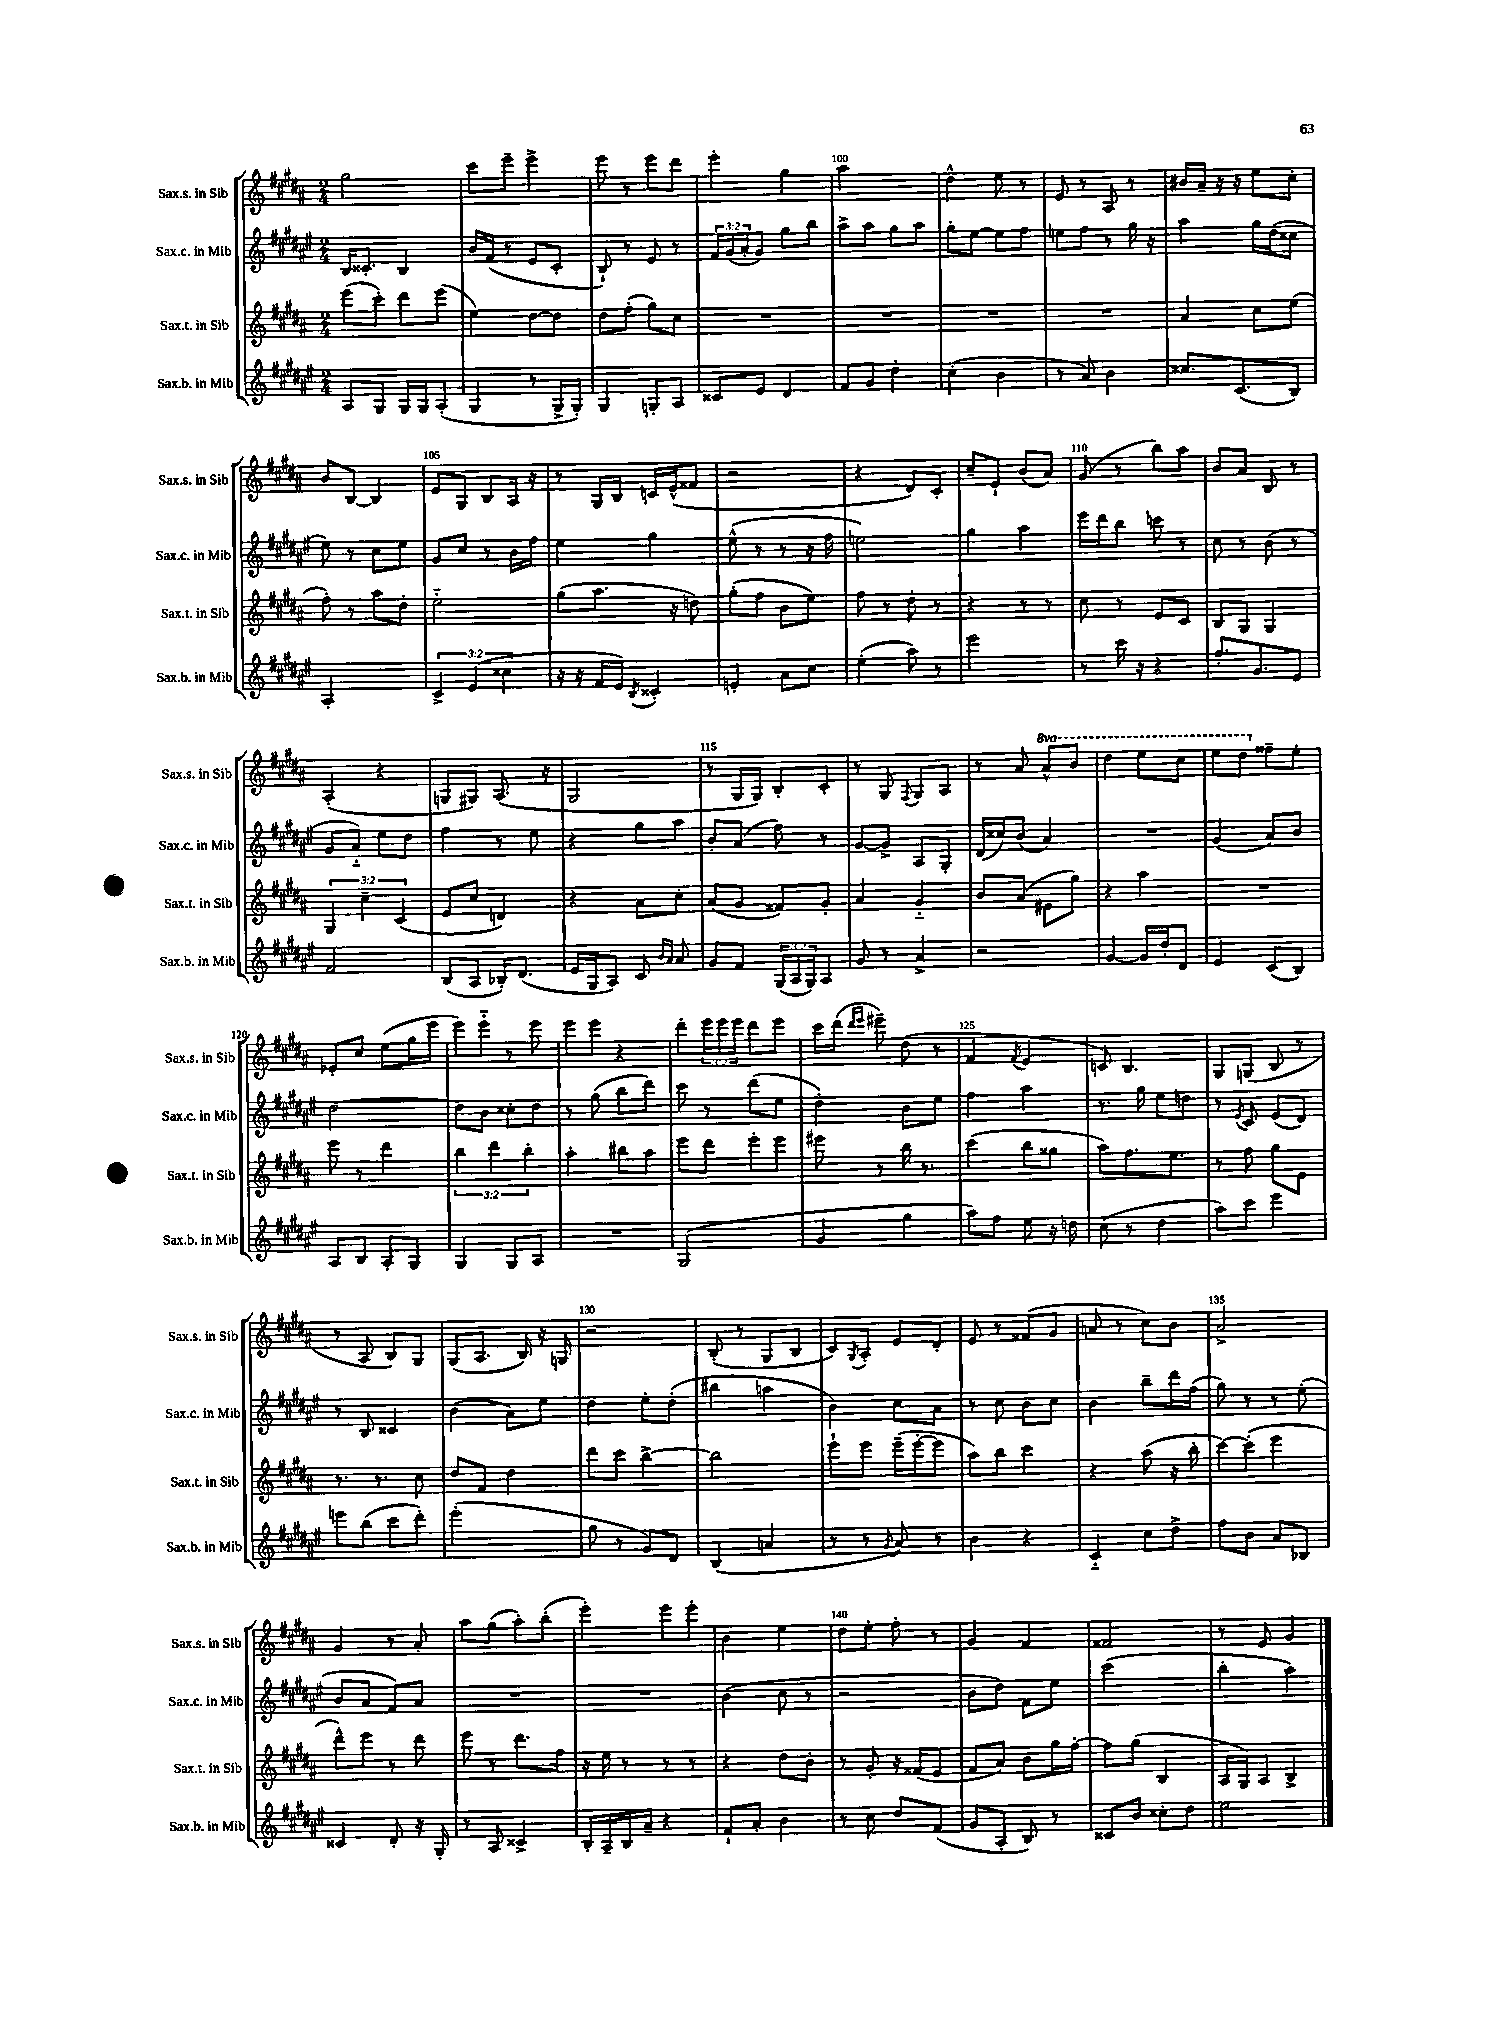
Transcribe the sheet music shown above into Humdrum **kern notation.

**kern	**kern	**kern	**kern
*staff4	*staff3	*staff2	*staff1
*clefG2	*clefG2	*clefG2	*clefG2
*k[f#c#g#d#a#e#]	*k[f#c#g#d#a#]	*k[f#c#g#d#a#e#]	*k[f#c#g#d#a#]
*M2/4	*M2/4	*M2/4	*M2/4
8A#	(8eee	16B	2gg#
.	.	8.c##'	.
8G#	8ccc#')	.	.
16G#	8ddd#	4B	.
16G#	.	.	.
(8A#'	(8eee	.	.
=	=	=	=
4G#	4ee)	16b	8ccc#
.	.	(16f#	.
.	.	8r	8eee~
8r	[8dd#	8e#	4eee^
16G#^	8dd#]	8c#'	.
16G#')	.	.	.
=	=	=	=
4G#	8dd#	8B`)	8eee
.	(8ff#'	8r	8r
8G'	8gg#)	8e#	8eee
8A#	8cc#	8r	8ddd#
=	=	=	=
8c##	2r	24f#	4eee'
.	.	(24g#	.
.	.	24a#'	.
8e#	.	8g#)	.
4d#	.	8gg#	4gg#
.	.	8bb	.
=	=	=	=
8f#	2r	8aa#^	2aa#
8g#	.	8aa#	.
4dd#'	.	8gg#	.
.	.	8aa#	.
=	=	=	=
(4cc#'	2r	8gg#'	4dd#^^
.	.	[8ee#	.
4b	.	8ee#]	8ee
.	.	8ff#	8r
=	=	=	=
8r	2r	8ee	8e
8a#)	.	8ff#	8r
4b	.	8r	8A#
.	.	16gg#	8r
.	.	16r	.
=	=	=	=
8.cc##	4a#	4aa#	16b#
.	.	.	16a#~
.	.	.	16r
(8.c#	.	.	16r
.	8cc#	16gg#	8ee
.	.	(16dd#	.
8B)	(8ee	8cc##	8cc#'
=	=	=	=
2A#'	8ff#')	8ee#)	8b
.	8r	8r	[8B
.	8aa#	8cc#	4B]
.	8dd#'	8ee#	.
=	=	=	=
6c#^	2ee'~	8g#	8e
.	.	8cc#	8G#
(6e#	.	.	.
.	.	8r	8B
6cc##	.	.	.
.	.	16b	16A#
.	.	16ff#	16r
=	=	=	=
16r	(8gg#	4ee#	8r
16r	.	.	.
16f#	8.aa#	.	16G#
16e#)	.	.	16B
8qB	.	.	.
4c##'	.	4gg#	16c
.	16r	.	(16e^^
.	8dd)	.	8f##
=	=	=	=
4e'	(8gg#'	(8ee#^^	2r
.	8ff#	8r	.
8a#	8b	8r	.
8cc#	8ee)	16r	.
.	.	16ff#	.
=	=	=	=
(4ee#'	8ff#	2ee)	4r
.	8r	.	.
8aa#)	8dd#'	.	8d#)
8r	8r	.	8c#'
=	=	=	=
2eee#	4r	4gg#	8cc#~
.	.	.	8e`
.	8r	4aa#	(8b
.	8r	.	8a#)
=	=	=	=
8r	8cc#	16eee#	(8g#
.	.	16ddd#	.
16ccc#	8r	8bb	8r
16r	.	.	.
4r	8e	8ccc	8bb)
.	8c#	8r	8aa#
=	=	=	=
8.ff#'	8B	8cc#	8b
.	8G#	8r	8a#
8.g#	.	.	.
.	4G#	(8b	8B
8e#	.	8r	8r
=	=	=	=
2f#	6G#	8g#	(4A#'
.	.	8a#'~)	.
.	6cc#~	.	.
.	.	8ee#	4r
.	(6c#	.	.
.	.	8dd#	.
=	=	=	=
(8B	8e	4ff#	8G
8A#	8cc#	.	8G#)
16B-')	4d)	8r	(8.A#
(8.d#	.	.	.
.	.	8ee#	.
.	.	.	16r
=	=	=	=
16e#	4r	4r	2G#
16G#	.	.	.
8A#)	.	.	.
8c#	8a#	8gg#	.
16qqb	.	.	.
16qqa#	.	.	.
8a#	8cc#'	8aa#	.
=	=	=	=
8g#	(8a#	8b'	8r
8f#	8g#	(8a#	16G#
.	.	.	16G#)
(24G#	8f##)	8ff#)	8B'
24A#	.	.	.
24G#)	.	.	.
8A#	8g#'	8r	8c#'
=	=	=	=
8g#	4a#	[8g#	8r
8r	.	8g#^]	8G#
.	.	.	8qF#
4a#^	4g#'~	8A#	8G#
.	.	8G#'	8A#
=	=	=	=
2r	8b	(16d#	8r
.	.	16cc##)	.
.	(8a#	(8b	8a#
.	8e#	4a#)	8aa#^^
.	8gg#)	.	8bb
=	=	=	=
[4g#	4r	2r	4ddd#
16g#]	4aa#	.	8eee
16dd#'	.	.	.
8d#	.	.	8ccc#
=	=	=	=
4e#	2r	(4g#	8eee
.	.	.	8ddd#
(8c#	.	8a#)	8ff##~
8B)	.	8b	8ee'
=	=	=	=
8A#	8eee	[2dd#	8e-'
8B	8r	.	8cc#
8A#'	4ddd#	.	(8ee
8G#	.	.	16gg#
.	.	.	16eee
=	=	=	=
4G#	6bb	8dd#]	8eee)
.	.	8b	8eee'~
.	6ddd#	.	.
8G#	.	8cc##'	8r
.	6bb'	.	.
8A#	.	8dd#	8eee
=	=	=	=
2r	4aa#'	8r	8eee
.	.	(8gg#	8eee
.	8bb#	8bb	4r
.	8aa#	8ddd#)	.
=	=	=	=
(2G#	8eee	8ccc#	8ddd#'
.	8ddd#	8r	24eee
.	.	.	24eee
.	.	.	24eee
.	8eee'	(8ddd#	8ddd#
.	8eee	8ee#	8eee
=	=	=	=
4g#	8eee#	4dd#')	16ccc#
.	.	.	(16ddd#
.	.	.	16qqddd#
.	.	.	16qqeee
.	8r	.	8eee#~)
4gg#	16bb	8b	(8dd#
.	8.r	.	.
.	.	8ee#	8r
=	=	=	=
8aa#)	(4ccc#	4ff#	4f#
8ff#	.	.	.
.	.	.	8qf#
8ee#	8bb	4aa#	4e
16r	8gg##	.	.
16dd	.	.	.
=	=	=	=
(8cc#	8aa#)	8.r	8c)
8r	8.ff#	.	4.B
.	.	16gg#	.
4dd#	.	8ee#	.
.	8.ee	.	.
.	.	8dd	.
=	=	=	=
8aa#)	8r	8r	8G#
.	.	8qe#	.
8ccc#	8ff#	8c#	(8G
4eee#	8gg#	(8e#	8B
.	8e	8d#)	8r
=	=	=	=
8eee	8.r	8r	8r
(8bb	.	8B	8A#
.	8.r	.	.
8ccc#	.	4c##	8B)
8ddd#')	8cc#	.	8G#
=	=	=	=
(2eee#'	8dd#	(4b	(8G#
.	8f#	.	8.A#
.	4dd#	8a#)	.
.	.	.	16B)
.	.	8ee#	16r
.	.	.	16G
=	=	=	=
8gg#	8ddd#	4dd#	2r
8r	8ccc#	.	.
8g#)	[4bb^	8ee#'	.
8d#	.	(8dd#'	.
=	=	=	=
(4B	2bb]	4bb#	(8B'
.	.	.	8r
4a	.	4aa	8G#
.	.	.	8B
=	=	=	=
8r	8eee`	4b)	8c#)
.	.	.	8qG#
8r	8eee	.	8A#'
8qg#	.	.	.
8a#)	(16eee~	8cc#	8e
.	[16eee'	.	.
8r	8eee]	8a#	8d#'
=	=	=	=
4b	8aa#)	8r	8e
.	8bb	8cc#	8r
4r	4ccc#	8b	(8f##
.	.	8cc#	8g#
=	=	=	=
4c#'~	4r	4b	8a
.	.	.	8r
8cc#	(8aa#	8bb~	8cc#)
8dd#^	16r	16ddd#	8b
.	16bb'	(16ff#	.
=	=	=	=
8ff#	[8ccc#)	8gg#)	2a#^
8b	(8ccc#']	8r	.
8a#	4eee	8r	.
8B-	.	(8ee#'	.
=	=	=	=
4c##	8ddd#^^)	8b	4g#
.	8eee	8a#	.
8d#'	8r	8f#)	8r
16r	8ddd#	8a#	8a#'
16G#'	.	.	.
=	=	=	=
8r	8eee	2r	8aa#
8A#	8r	.	(8gg#
4c##^	8.ddd#	.	8aa#')
.	.	.	(8bb'
.	16ff#	.	.
=	=	=	=
16B'	16r	2r	4eee')
16A#~	16ee	.	.
16B	8r	.	.
16a#~	.	.	.
4r	8r	.	8eee
.	8r	.	8eee'
=	=	=	=
8f#`	4r	(4b	4b
8a#'	.	.	.
4b	8dd#	8cc#	4ee
.	8b'	8r	.
=	=	=	=
8r	8r	2r	8dd#
8cc#	8g#'	.	8ee'
8dd#	16r	.	8ff#'
.	(16f##	.	.
(8f#	8e	.	8r
=	=	=	=
8g#	8f#	8b	4g#
8A#'	8a#)	8dd#)	.
8B)	8b	8f#	4f#
8r	16gg#	8ee#	.
.	[16ff#'	.	.
=	=	=	=
8c##	8ff#]	(2ccc#	2f##
8b	(8gg#	.	.
8cc##'	4B	.	.
8dd#	.	.	.
=	=	=	=
2ee#	16A#	4bb'	8r
.	16G#)	.	.
.	8A#	.	8e
.	4B^	4aa#)	4g#
==	==	==	==
*-	*-	*-	*-
